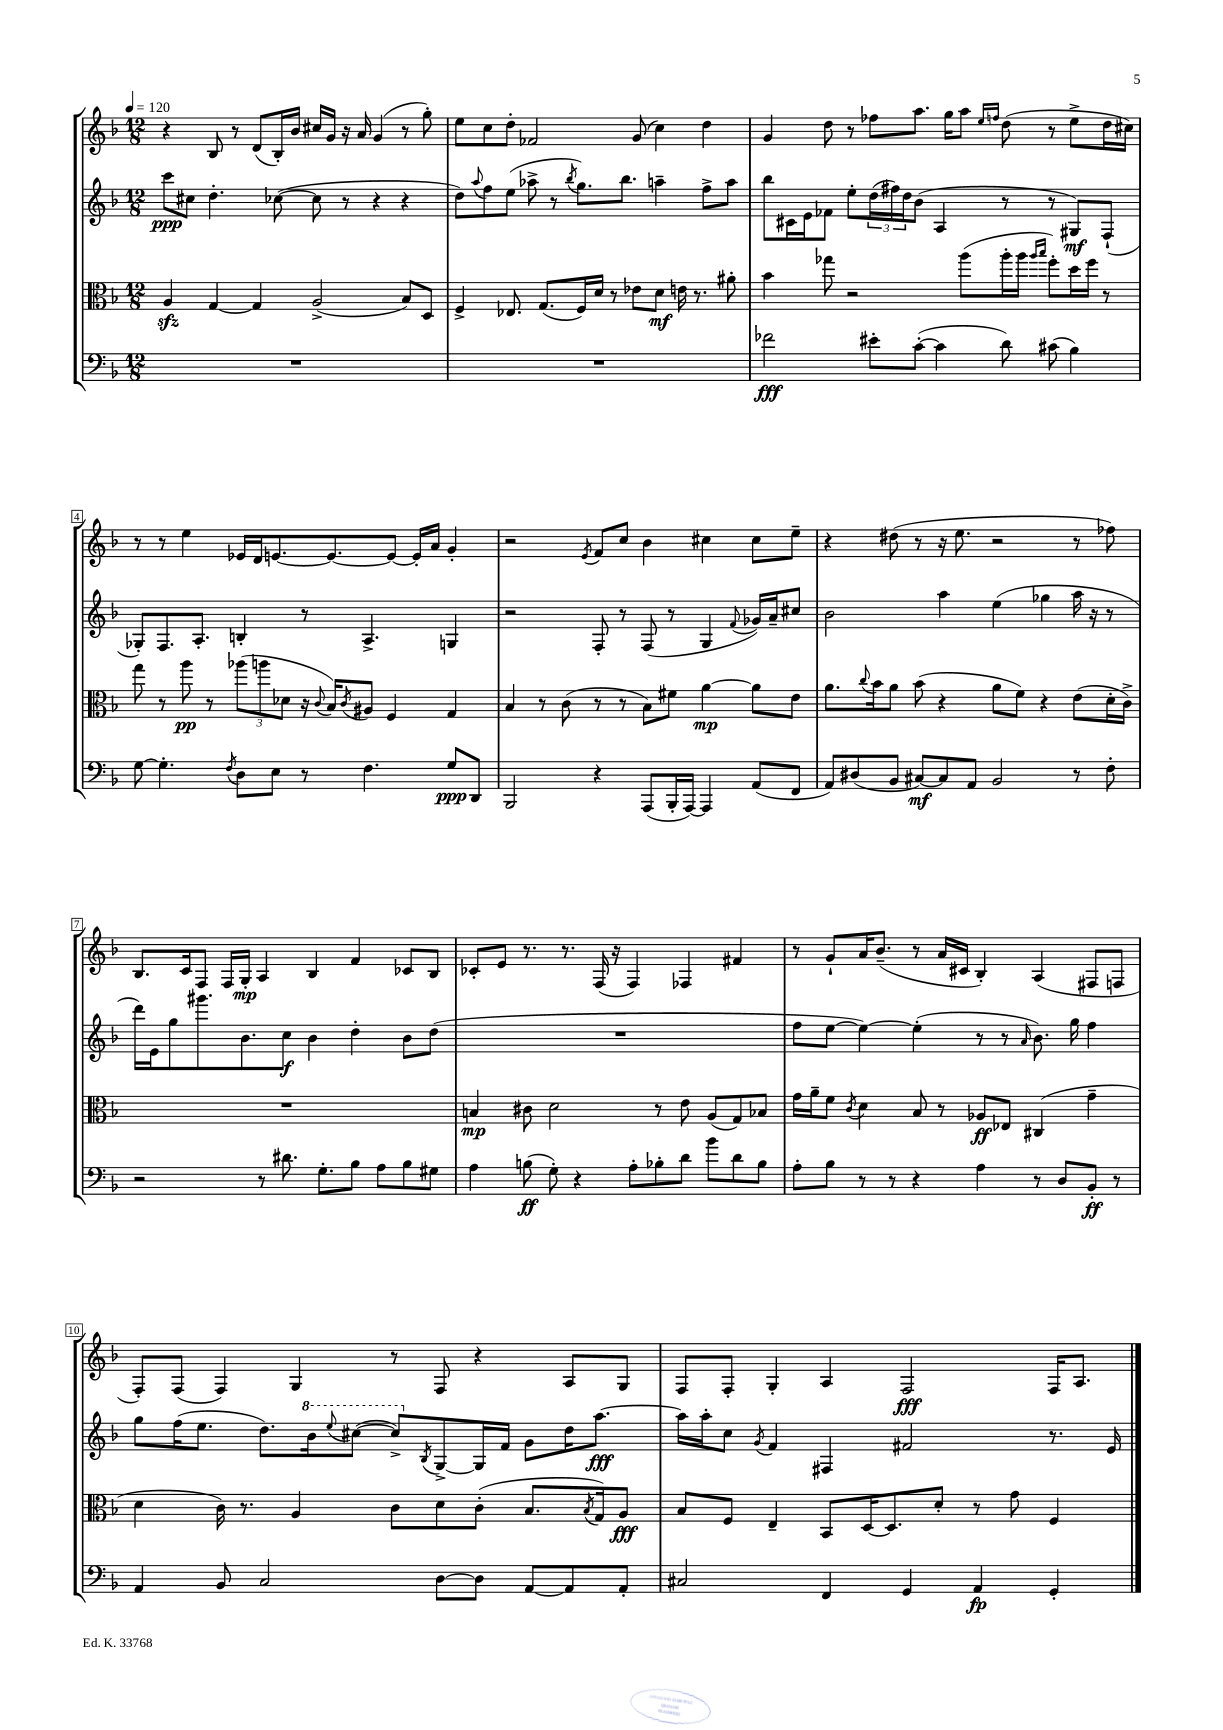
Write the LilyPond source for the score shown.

<<
\new StaffGroup <<
\new Staff = "s0" {
    \clef treble \key f \major \numericTimeSignature \time 12/8 \tempo 4 = 120
    r4 bes8 r8 d'8( bes16-.) bes'16 cis''16 g'16 r16 a'16 g'4( r8 g''8-.) |
    e''8 c''8 d''8-. fes'2 g'8( c''4) d''4 |
    g'4 d''8 r8 fes''8 a''8. g''16 a''8 \grace { e''16 f''16 } d''8( r8 e''8-> d''16 cis''16) |
    r8 r8 e''4 ees'16 d'16 e'8.~ e'8.~ e'8~ e'16-. a'16 g'4-. |
    r2 \acciaccatura { e'8 } f'8 c''8 bes'4 cis''4 cis''8 e''8-- |
    r4 dis''8( r8 r16 e''8. r2 r8 fes''8) |
    bes8. c'16 f8 f16 g16-.\mp a4 bes4 f'4 ces'8 bes8 |
    ces'8-. e'8 r8. r8. f16( r16 f4) fes4 fis'4 |
    r8 g'8-! a'16 bes'8.--( r8 a'16 cis'16 bes4-.) a4( fis8 f8 |
    f8-.) f8( f4) g4 r8 f8 r4 a8 g8 |
    f8 f8-. g4-. a4 f2\fff f16 a8. \bar "|." |
}
\new Staff = "s1" {
    \clef treble \key f \major \numericTimeSignature \time 12/8
    c'''8\ppp cis''8 d''4.-. ces''8~( ces''8 r8 r4 r4 |
    d''8) \appoggiatura { a''8 } f''8 e''8( aes''8-> r8 \acciaccatura { bes''8 } g''8.) bes''8. a''4-- f''8-> a''8 |
    bes''8 cis'16 e'16 fes'8 e''8-. \tuplet 3/2 { d''16( fis''16) d''16 } bes'8( a4 r8 r8 gis8\mf) f8-!( |
    ges8-.) f8. a8.-. b4-. r8 a4.-> g4 |
    r2 f8-. r8 f8( r8 g4 \appoggiatura { f'8 } ges'16) a'16-- cis''8 |
    bes'2 a''4 e''4( ges''4 a''16 r16 r8 |
    d'''16) e'16 g''8 gis'''8. bes'8. c''8\f bes'4 d''4-. bes'8 d''8( |
    R1. |
    f''8 e''8~ e''4~) e''4-.( r8 r8 \grace { a'16 } bes'8.) g''16 f''4 |
    g''8 f''16( e''8. d''8.) \ottava #1 bes''16 \appoggiatura { e'''8 } cis'''8~( cis'''8->) \ottava #0 \acciaccatura { bes8 } g8~-> g16 f'16 g'8 d''16 a''8.~\fff |
    a''16 a''16-. c''8 \acciaccatura { g'8 } f'4 fis4 fis'2 r8. e'16 \bar "|." |
}
\new Staff = "s2" {
    \clef alto \key f \major \numericTimeSignature \time 12/8
    a4\sfz g4~ g4 a2->( bes8) d8 |
    f4-> ees8. g8.( f16) d'16 r8 ees'8 d'8\mf e'16 r8. ais'8-. |
    bes'4 ges''8 r2 a''8( a''16-. a''16 \grace { a''16 bes''16 } f''8-.) d''16 f''16 r8 |
    g''8 r8 a''8\pp r8 \tuplet 3/2 { aes''8( a''8 des'8 } r16 \appoggiatura { c'8 } bes16) \acciaccatura { c'8 } ais8 f4 g4 |
    bes4 r8 c'8( r8 r8 bes8) fis'8 a'4~\mp a'8 e'8 |
    a'8. \appoggiatura { c''8 } bes'16 a'8 bes'8( r4 a'8 f'8) r4 e'8( d'16-. c'16->) |
    R1. |
    b4\mp cis'8 d'2 r8 e'8 a8( g8) bes8 |
    g'16 a'16-- f'8 \acciaccatura { c'8 } d'4 bes8 r8 aes8\ff ees8 cis4( g'4-- |
    d'4 c'16) r8. a4 c'8 d'8 c'8-.( bes8. \acciaccatura { bes8 } g16) a8\fff |
    bes8 f8 e4-- bes,8 d16~ d8. d'8-. r8 g'8 f4 \bar "|." |
}
\new Staff = "s3" {
    \clef bass \key f \major \numericTimeSignature \time 12/8
    R1. |
    R1. |
    fes'2\fff eis'8-. c'8~-.( c'4 d'8) cis'8( bes4) |
    g8~ g4.-. \acciaccatura { f8 } d8 e8 r8 f4. g8\ppp d,8 |
    bes,,2 r4 a,,8( bes,,16-. a,,16~) a,,4 a,8( f,8 |
    a,8) dis8( bes,8 cis8~\mf) cis8 a,8 bes,2 r8 f8-. |
    r2 r8 dis'8. g8.-. bes8 a8 bes8 gis8 |
    a4 b8\ff( g8-.) r4 a8-. bes8-. d'8 bes'8 d'8 bes8 |
    a8-. bes8 r8 r8 r4 a4 r8 d8 bes,8-.\ff r8 |
    a,4 bes,8 c2 d8~ d8 a,8~ a,8 a,8-. |
    cis2 f,4 g,4 a,4\fp g,4-. \bar "|." |
}
>>
>>
\layout { \context { \Score \override BarNumber.stencil = #(make-stencil-boxer 0.1 0.3 ly:text-interface::print) } }
